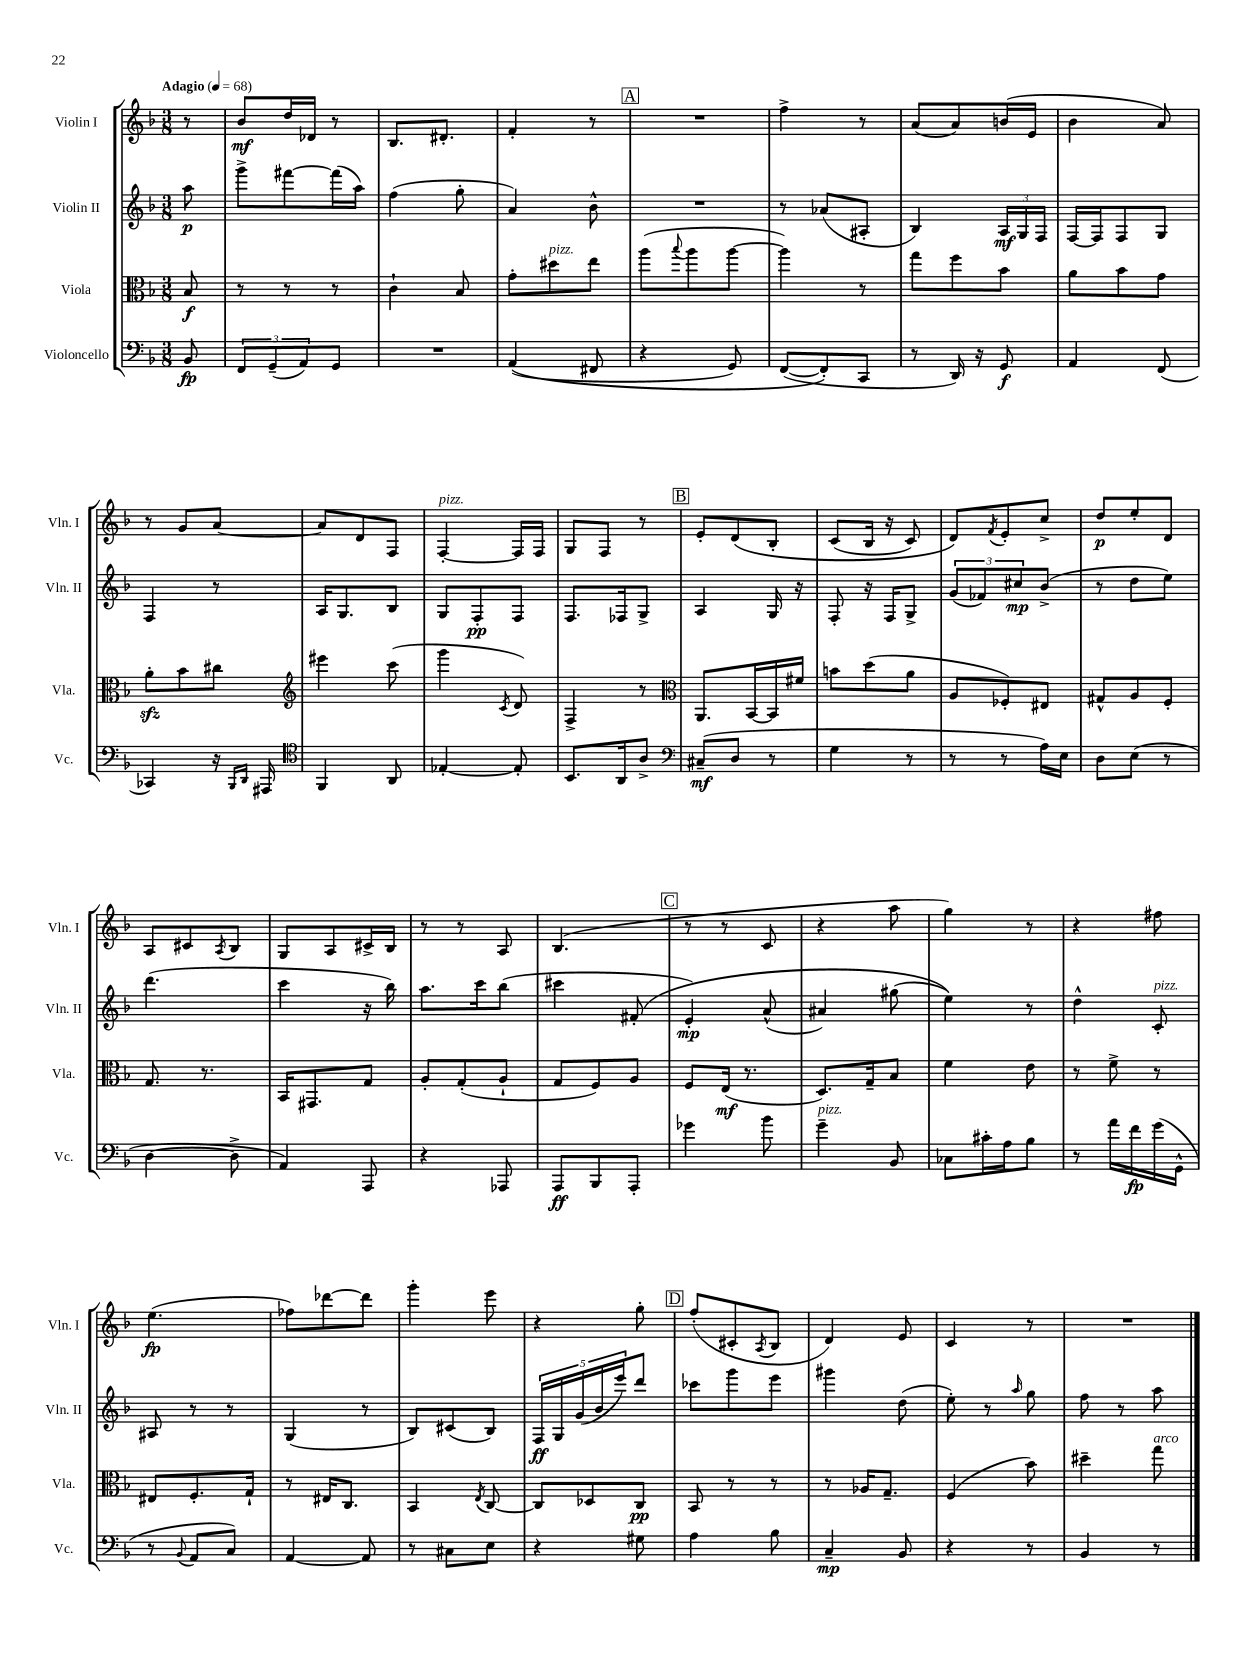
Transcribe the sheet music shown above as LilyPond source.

<<
\new StaffGroup <<
\new Staff = "s0" \with { instrumentName = "Violin I" shortInstrumentName = "Vln. I" } {
    \clef treble \key f \major \numericTimeSignature \time 3/8 \partial 8 \tempo "Adagio" 4 = 68
    r8 |
    bes'8\mf d''16 des'16 r8 |
    bes8. dis'8.-. |
    f'4-. r8 |
    \mark \markup { \box "A" } R4. |
    f''4-> r8 |
    a'8( a'8) b'16( e'16 |
    bes'4 a'8) |
    r8 g'8 a'8~ |
    a'8 d'8 f8 |
    f4~-.^\markup { \italic "pizz." } f16 f16 |
    g8 f8 r8 |
    \mark \markup { \box "B" } e'8-. d'8\( bes8-. |
    c'8( bes16 r16 c'8) |
    d'8\) \acciaccatura { f'8 } e'8-. c''8-> |
    d''8\p e''8-. d'8 |
    a8 cis'8 \acciaccatura { a8 } bes8 |
    g8 a8 cis'16-> bes16 |
    r8 r8 a8 |
    bes4.( |
    \mark \markup { \box "C" } r8 r8 c'8 |
    r4 a''8 |
    g''4) r8 |
    r4 fis''8 |
    e''4.\fp( |
    fes''8) des'''8~ des'''8 |
    g'''4-. e'''8 |
    r4 g''8-. |
    \mark \markup { \box "D" } f''8-.( cis'8-. \acciaccatura { a8 } bes8 |
    d'4) e'8 |
    c'4 r8 |
    R4. \bar "|." |
}
\new Staff = "s1" \with { instrumentName = "Violin II" shortInstrumentName = "Vln. II" } {
    \clef treble \key f \major \numericTimeSignature \time 3/8 \partial 8
    a''8\p |
    g'''8-> fis'''8~ fis'''16( a''16) |
    f''4( g''8-. |
    a'4) bes'8-^ |
    \mark \markup { \box "A" } R4. |
    r8 aes'8( ais8-. |
    bes4) \tuplet 3/2 { a16\mf g16 f16 } |
    f16~ f16 f8 g8 |
    f4 r8 |
    a16 g8. bes8 |
    g8 f8-.\pp f8 |
    f8. fes16 g8-> |
    \mark \markup { \box "B" } a4 g16 r16 |
    f8-. r16 f16 g8-> |
    \tuplet 3/2 { g'8( fes'8) cis''8\mp } bes'8->( |
    r8 d''8 e''8) |
    d'''4.( |
    c'''4 r16 bes''16) |
    a''8. c'''16 bes''8( |
    cis'''4 fis'8-.\( |
    \mark \markup { \box "C" } e'4-.\mp) a'8-^( |
    ais'4) gis''8( |
    e''4)\) r8 |
    d''4-^ c'8-.^\markup { \italic "pizz." } |
    ais8 r8 r8 |
    g4( r8 |
    bes8) cis'8( bes8) |
    \tuplet 5/4 { f16\ff g16 g'16( bes'16 e'''16) } d'''8 |
    \mark \markup { \box "D" } ces'''8 g'''8 e'''8 |
    gis'''4 d''8( |
    e''8-.) r8 \grace { a''16 } g''8 |
    f''8 r8 a''8 \bar "|." |
}
\new Staff = "s2" \with { instrumentName = "Viola" shortInstrumentName = "Vla." } {
    \clef alto \key f \major \numericTimeSignature \time 3/8 \partial 8
    bes8\f |
    r8 r8 r8 |
    c'4-! bes8 |
    g'8-. dis''8^\markup { \italic "pizz." } e''8 |
    \mark \markup { \box "A" } a''8( \appoggiatura { bes''8 } a''8 a''8~ |
    a''4) r8 |
    g''8 f''8 bes'8 |
    a'8 bes'8 g'8 |
    a'8-.\sfz bes'8 cis''8 |
    \clef treble eis'''4 c'''8( |
    g'''4 \acciaccatura { c'8 } d'8) |
    f4-> r8 |
    \mark \markup { \box "B" } \clef alto a,8. bes,16~ bes,16 fis'16 |
    b'8 d''8( a'8 |
    a8 fes8-.) eis8 |
    gis8-^ a8 f8-. |
    g8. r8. |
    bes,16 gis,8. g8 |
    a8-. g8-.( a8-! |
    g8 f8) a8 |
    \mark \markup { \box "C" } f8 e16\mf( r8. |
    d8.) g16-- bes8 |
    f'4 e'8 |
    r8 f'8-> r8 |
    eis8 f8.-. g16-! |
    r8 eis16 c8. |
    bes,4 \acciaccatura { e8 } c8~ |
    c8 des8 c8\pp |
    \mark \markup { \box "D" } bes,8 r8 r8 |
    r8 aes16 g8.-- |
    f4( bes'8) |
    dis''4-- g''8^\markup { \italic "arco" } \bar "|." |
}
\new Staff = "s3" \with { instrumentName = "Violoncello" shortInstrumentName = "Vc." } {
    \clef bass \key f \major \numericTimeSignature \time 3/8 \partial 8
    bes,8\fp |
    \tuplet 3/2 { f,8 g,8--( a,8) } g,8 |
    R4. |
    a,4(\( fis,8 |
    \mark \markup { \box "A" } r4 g,8) |
    f,8~( f,8-.\) c,8 |
    r8 d,16) r16 g,8\f |
    a,4 f,8( |
    ces,4) r16 \grace { bes,,16 d,16 } ais,,16 |
    \clef tenor f,4 a,8 |
    ees4~-. ees8-. |
    bes,8. a,16 a8-> |
    \mark \markup { \box "B" } \clef bass cis8--\mf( d8 r8 |
    g4 r8 |
    r8 r8 a16) e16 |
    d8 e8( r8 |
    d4~ d8-> |
    a,4) a,,8 |
    r4 aes,,8 |
    a,,8\ff bes,,8 a,,8-. |
    \mark \markup { \box "C" } ges'4 bes'8 |
    g'4--^\markup { \italic "pizz." } bes,8 |
    ces8 cis'16-. a16 bes8 |
    r8 a'16 f'16\fp g'16( g,16-^ |
    r8 \appoggiatura { bes,8 } a,8 c8) |
    a,4~ a,8 |
    r8 cis8 e8 |
    r4 gis8 |
    \mark \markup { \box "D" } a4 bes8 |
    c4--\mp bes,8 |
    r4 r8 |
    bes,4 r8 \bar "|." |
}
>>
>>
\layout { \context { \Score \remove "Bar_number_engraver" } }
